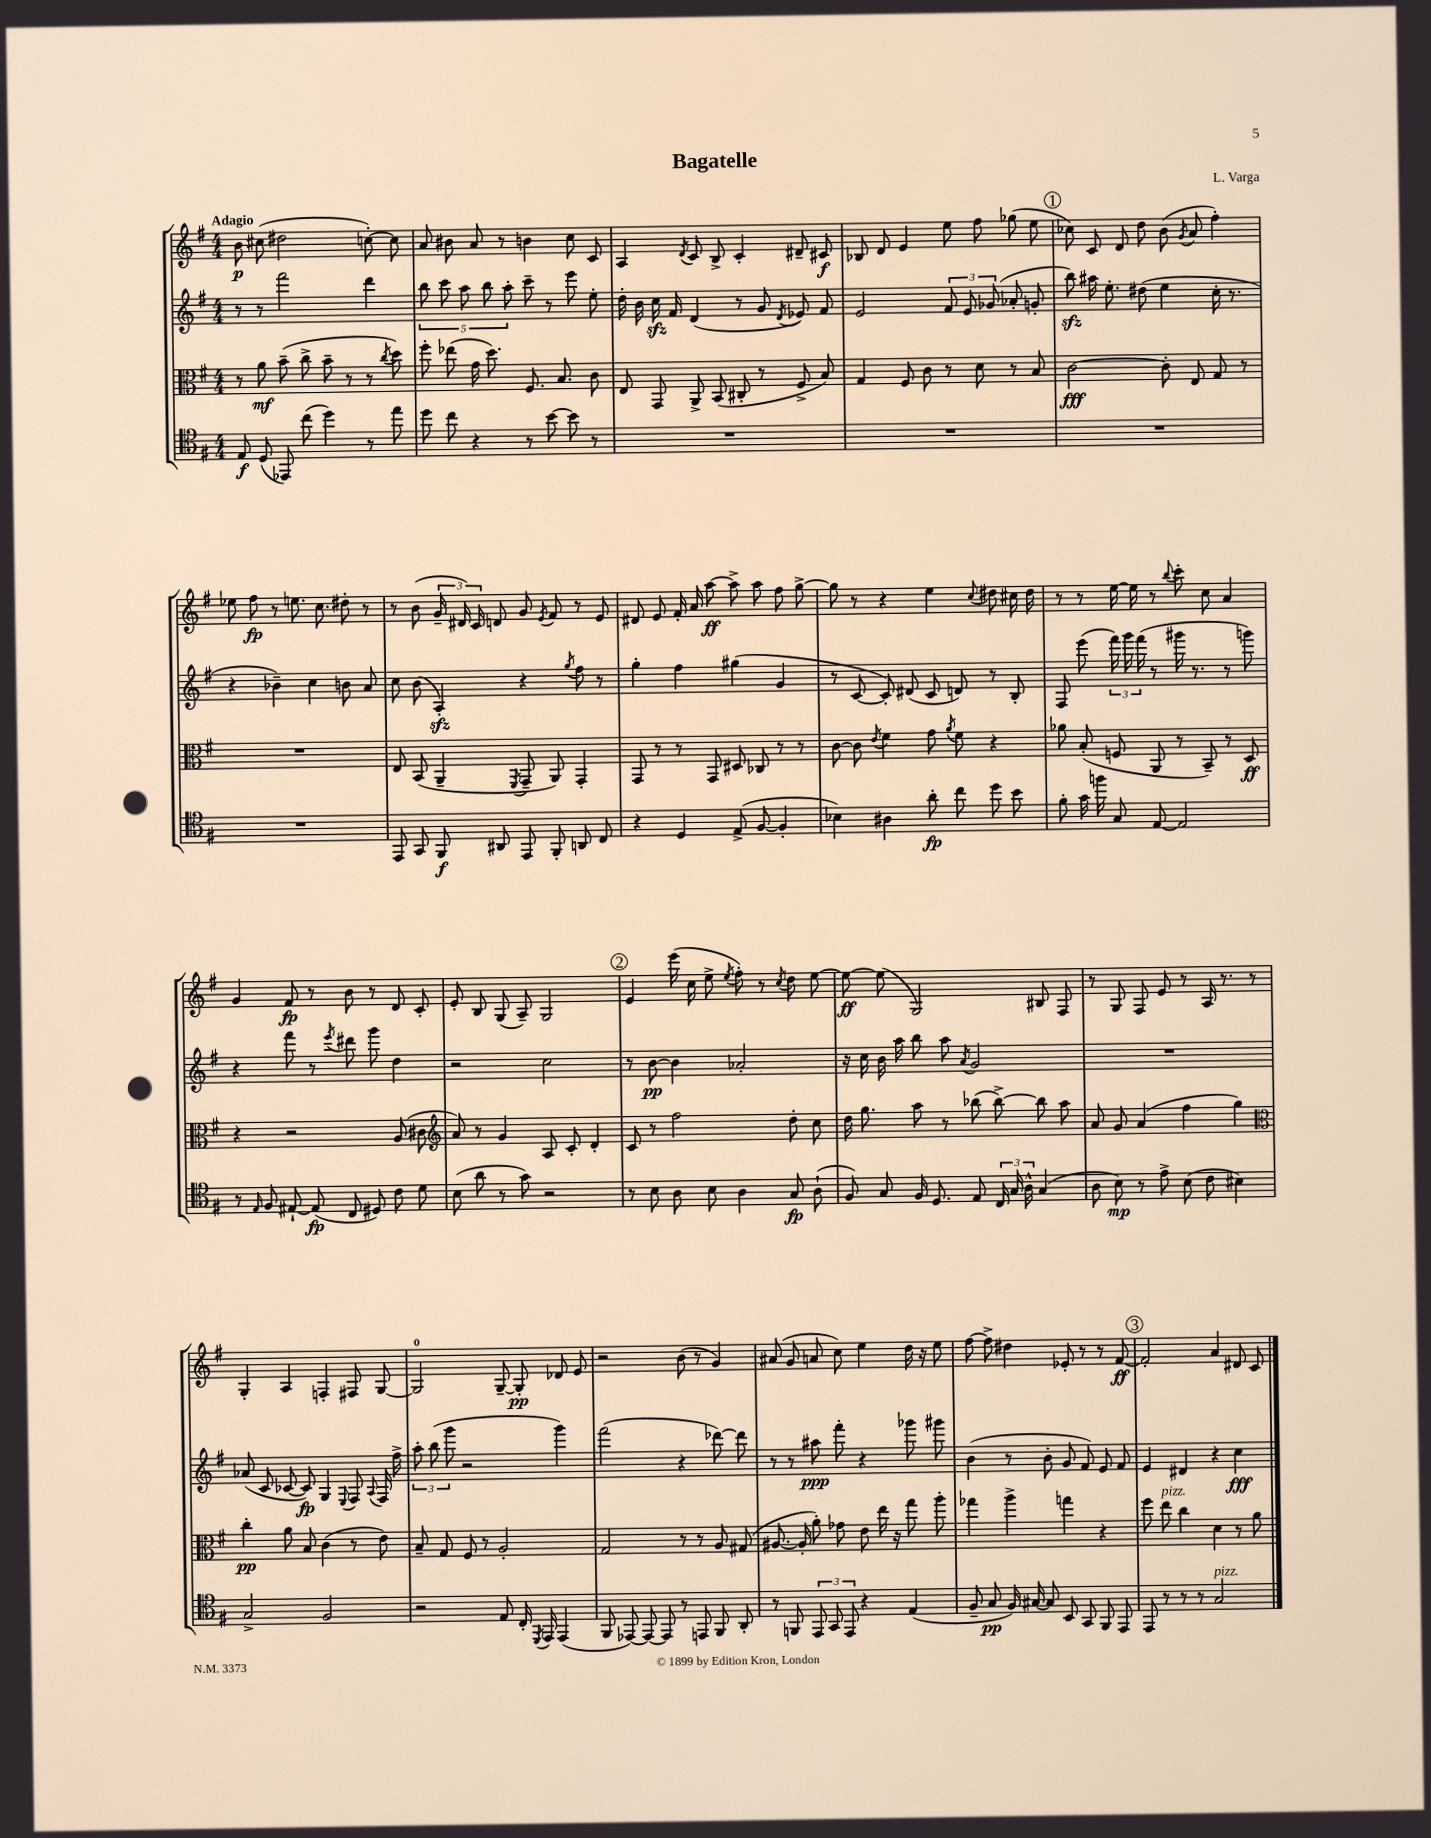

**kern	**kern	**kern	**kern
*staff4	*staff3	*staff2	*staff1
*clefC4	*clefC3	*clefG2	*clefG2
*k[f#]	*k[f#]	*k[f#]	*k[f#]
*M4/4	*M4/4	*M4/4	*M4/4
8E	8r	8r	8b
(8D	8a	8r	(8cc#
8EE-)	(8b~	2fff#	2dd#
(8cc	8cc^	.	.
4dd)	8b~	.	.
.	8r	.	.
8r	8r	4ddd	[8cc')
.	8qcc	.	.
8ee	8dd)	.	8cc]
=	=	=	=
8dd	8ff#'	10bb	8a
.	.	10ccc	.
8cc	(8ee-	.	8b#
.	.	10aa	.
4r	16g	.	8a
.	.	10bb	.
.	8.dd)	.	.
.	.	.	8r
.	.	10aa'	.
8r	8.F#	8ccc~	4b
[8b	.	8r	.
.	8.B	.	.
8b]	.	8eee	8cc
8r	8c	8ee'	8c
=	=	=	=
1r	8E	16dd'	4A
.	.	16b	.
.	8GG	16cc	.
.	.	16f#	.
.	.	.	8qd
.	8AA^	(4d	8c
.	(8BB	.	8B^
.	8C#'	8r	4c'
.	8r	8g	.
.	.	8qd	.
.	8F#^	8e-)	8d#~
.	8B)	8f#	8c#
=	=	=	=
1r	4G	2e	8B-
.	.	.	8d
.	8F#	.	4e
.	8c	.	.
.	8r	12f#	8ee
.	.	12e	.
.	8d	.	8ff#
.	.	(12g-	.
.	8r	8a-'	(8gg-
.	8B	8g'	8ee
=	=	=	=
1r	[2c	8bb)	8cc-)
.	.	16aa#	8c
.	.	8.ee'	.
.	.	.	8d
.	.	(8dd#	8dd
.	8c']	4ee	(8b
.	.	.	8qg
.	8E	.	8a
.	8G	16cc'	4ff#')
.	.	8.r	.
.	8r	.	.
=	=	=	=
1r	1r	4r	8ee-
.	.	.	8ff#
.	.	4b-~)	8r
.	.	.	8.ee
.	.	4cc	.
.	.	.	8.cc
.	.	8b	8dd#'
.	.	8a	8r
=	=	=	=
8EE	8E	8cc	8r
8GG	(8BB	(8b	(8b
8FF#	4AA~	4A')	24g~
.	.	.	24d#)
.	.	.	24c
8AA#	.	.	8d
.	8qFF#	.	.
8EE	8GG~	4r	8g
.	.	.	8qe
8FF#'	8AA)	.	8f#
.	.	8qgg	.
8AA	4GG'	8ff#	8r
8C	.	8r	8e
=	=	=	=
4r	8GG	4gg'	8d#
.	8r	.	8e
4D	8r	4ff#	16f#'
.	.	.	16a
.	8GG	.	[8aa
(8E^	8D#	(4gg#	8aa^]
[8F#	8C-	.	8aa
4F#']	8r	4g	8ff#
.	8r	.	[8gg^
=	=	=	=
4B-)	[8c	8r	8gg]
.	8c]	[8c	8r
.	8qe	.	.
4A#	4f#	8c'])	4r
.	.	(8d#	.
8a'	8g	8c	4ee
.	8qa	.	.
8cc	8f#	8d)	.
.	.	.	8qqcc
8dd	4r	8r	8dd#
8b	.	8B'	16cc#
.	.	.	16dd#
=	=	=	=
8f#'	8a-	8F#	8r
16g	(8B'	(8eee	8r
16ff	.	.	.
8G	8F	24fff#)	[16ee
.	.	24ggg	.
.	.	.	16ee]
.	.	(24fff#	.
[8E	8AA	8r	8r
.	.	.	8qqbb
2E]	8r	16ggg#	8ccc'
.	.	8.r	.
.	8BB~)	.	8cc
.	8r	8r	4a
.	8D	8ggg)	.
=	=	=	=
8r	4r	4r	4g
16qqE	.	.	.
8F#	.	.	.
[8E#`	2r	8fff#	8f#
(8E#]	.	8r	8r
.	.	8qeee	.
8C	.	8ddd#	8b
8D#)	.	8ggg	8r
8c	(8A	4dd	8d
8d	8c#	.	8c'
=	=	=	=
*	*clefG2	*	*
(8B	8a)	2r	8e'
8a	8r	.	8B
8r	4g	.	(8G
8g)	.	.	8A~)
2r	8A	2cc	2G
.	8c'	.	.
.	4d'	.	.
=	=	=	=
8r	8c	8r	4e
8B	8r	[8b	.
8A	2ff#	4b]	(16eee
.	.	.	16cc
8B	.	.	8ee^
.	.	.	8qee
4A	.	2a-'	8ff#')
.	.	.	8r
.	.	.	8qcc
8G	8dd'	.	8dd
(8A`	8cc	.	[8ee
=	=	=	=
8F#)	16dd	16r	8ee_
.	8.gg	16cc	.
8G	.	16b	(8ee]
.	.	16aa	.
16F#	8aa	8bb	2G)
8.D	.	.	.
.	8r	8aa	.
.	.	8qa	.
8E	(8bb-	2g	.
24C	[8bb-^)	.	.
24G	.	.	.
24A^^	.	.	.
(4G	8bb-]	.	8B#
.	8aa	.	8F#
=	=	=	=
8A	8a	1r	8r
8B)	8g	.	8G
8r	(4a	.	8F#
8e^	.	.	8e
(8B	4ff#	.	8r
8c	.	.	16A
.	.	.	8.r
4B#)	4gg)	.	.
.	.	.	8r
=	=	=	=
*	*clefC3	*	*
2G^	4cc'	(8a-	4G'
.	.	8c	.
.	8a	[8c-	4A
.	8B	8c-])	.
2F#	(4c	4G	4F'
.	.	8qqE	.
.	8r	8F#	8F#
.	.	8qqA	.
.	8e)	16F#	[8G
.	.	16ff#^	.
=	=	=	=
2r	8B~	12aa'	2G]
.	.	(12bb	.
.	8G	.	.
.	.	12ggg	.
.	8F#	2r	.
.	8r	.	.
8E	2A'	.	[8G~
16C'	.	.	8G']
8qDD	.	.	.
16EE	.	.	.
(4EE	.	4ggg)	8d-
.	.	.	8e
=	=	=	=
8FF#	2G	(2fff#	2r
[8EE-)	.	.	.
8EE-_	.	.	.
8EE-]	.	.	.
8r	8r	4r	(8b
8EE	8r	.	8r
8FF#	8A	[8ddd-)	4g)
8AA'	(8G#	8ddd-]	.
=	=	=	=
8r	[8.A#	8r	(8a#
8FF	.	8r	8g
.	16A#']	.	.
12EE	8a')	8aa#	8a
12GG	.	.	.
.	8g-	8fff#'	8cc)
12EE	.	.	.
4r	8e	4r	4ee
.	16ee	.	.
.	16r	.	.
(4E	8gg	8ggg-	16dd
.	.	.	16r
.	8aa'	8ggg#	8ee
=	=	=	=
8F#~	4gg-	(4b	[8ff#
8G	.	.	8ff#^]
16F#)	4aa^	8r	4dd#
[16G#	.	.	.
8G#]	.	8b'	.
8BB	4gg	8g	8e-'
8GG	.	8f#)	8r
8FF#	4r	8e	8r
8EE	.	8f#	[8f#
=	=	=	=
8EE	8ff#	4e	2f#']
8r	8ee	.	.
8r	4cc	4d#	.
8r	.	.	.
2G	4d	4r	4a
.	8r	4cc	8d#
.	8a	.	8c
==	==	==	==
*-	*-	*-	*-
